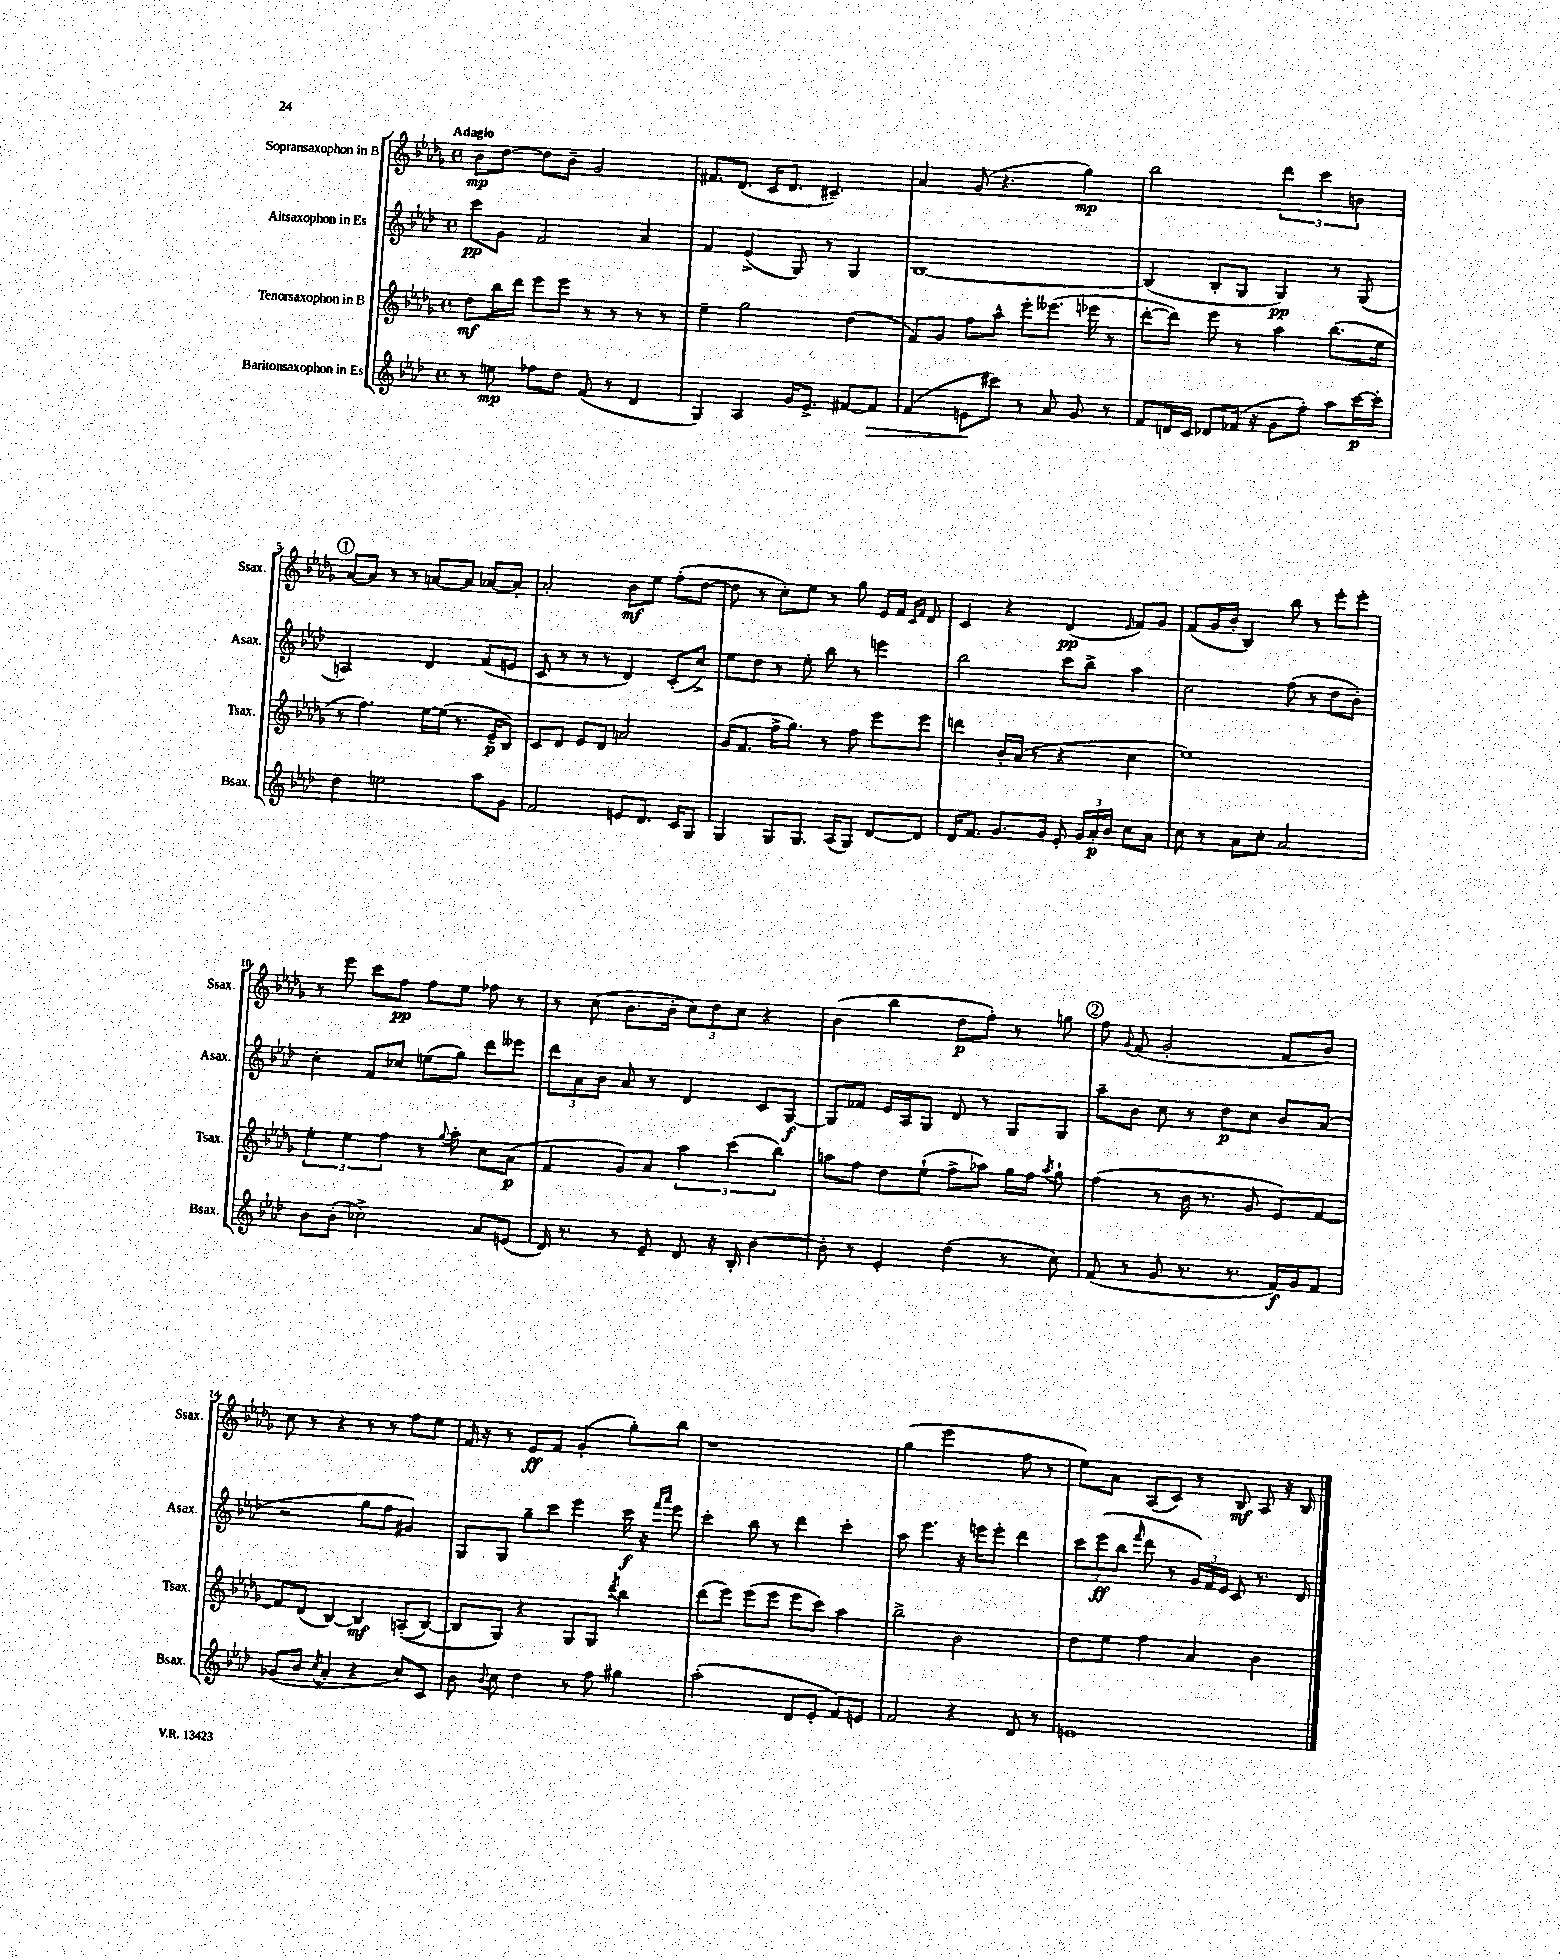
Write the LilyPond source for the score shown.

<<
\new StaffGroup <<
\new Staff = "s0" \with { instrumentName = "Sopransaxophon in B" shortInstrumentName = "Ssax." } {
    \clef treble \key des \major \defaultTimeSignature \time 4/4 \tempo "Adagio"
    \autoBeamOff bes'8[\mp des''8]~ des''8[ bes'8]-- ges'2 |
    fis'8.[ des'8.]( c'16[ des'8.] cis'4.--) |
    aes'4 ges'8( r4. ges''4\mp) |
    bes''2 \tuplet 3/2 { des'''4 c'''4 b'4 } |
    \mark \markup { \circle "1" } aes'8[~ aes'8] r8 r8 a'8[~ a'8] aes'8[~ aes'8]-. |
    aes'2-. bes'8[\mf ees''8] f''8[-.( des''8]~ |
    des''8 r8 c''8[-.) ees''8] r8 ges''8 ees'16[ f'16] \grace { c'16[ f'16] } des'8 |
    c'4 r4 des'4\pp( \grace { ees'16 } f'8[) ges'8] |
    f'8[( ges'16 bes'16]-. bes4) bes''8 r8 ees'''8[-. ees'''8]-. |
    r8 ees'''8 c'''8[ f''8]\pp f''8[ ees''8] fes''8 r8 |
    r8 c''8( bes'8.[ bes'16]-. \tuplet 3/2 { c''8[) des''8 c''8] } r4 |
    bes'4( bes''4 des''8[\p f''8]-.) r8 g''8 |
    \mark \markup { \circle "2" } f''8 \appoggiatura { ges'8 } f'8( ges'2-. f'8[ bes'8]) |
    c''8 r8 r4 r8 r8 f''8[ ees''8] |
    f'16 r16 r8 ees'8[\ff f'8] ges'4-.( ges''8[-.) bes''8] |
    r1 |
    ges''4( ees'''2 f''8 r8 |
    ees''8[) aes'8] aes8[( c'8]) r8 bes8\mf aes8 r16 bes16 \bar "|." |
}
\new Staff = "s1" \with { instrumentName = "Altsaxophon in Es" shortInstrumentName = "Asax." } {
    \clef treble \key aes \major \defaultTimeSignature \time 4/4
    \autoBeamOff c'''8[\pp g'8] f'2 aes'4 |
    f'4 ees'4->( g8) r8 g4 |
    bes1~ |
    bes4( bes8[-. g8] g4\pp) r8 g8( |
    \mark \markup { \circle "1" } a2) des'4 f'8[( e'8] |
    c'8 r8 r8 r8 des'4) c'8[-.( c''8]->) |
    ees''8[ des''8] r8 ees''8-. bes''8 r8 e'''4 |
    bes''2 c'''8[ bes''8]-> aes''4 |
    c''2 f''8( r8 des''8[ bes'8]-.) |
    c''4-. f'8[ ces''8] e''8[( g''8]) des'''8[ eeses'''8] |
    \tuplet 3/2 { des'''8[ aes'8 bes'8] } aes'8 r8 des'4 c'8[ g8]~\f |
    g8[ fes'8] ees'16[ aes16 g8] des'8 r8 g8[ g8] |
    \mark \markup { \circle "2" } aes''8[-- bes'8] c''8 r8 des''8[\p c''8] bes'8[ aes'8]( |
    r2 g''8[ f''8] gis'4) |
    g8[ g8] g''8[-- c'''8] ees'''4 c'''16\f r16 \grace { f'''16[ aes'''16] } ees'''8 |
    c'''4-. bes''8 r8 des'''4 c'''4-. |
    aes''8 ees'''4. r16 e'''16[ e'''8]-. des'''4 |
    \tuplet 3/2 { c'''8[ ees'''8\ff( bes''8] } \grace { f'''16 } des'''8 r8 \tuplet 3/2 { g'16[) f'16 ees'16] } c'8 r8. des'16 \bar "|." |
}
\new Staff = "s2" \with { instrumentName = "Tenorsaxophon in B" shortInstrumentName = "Tsax." } {
    \clef treble \key des \major \defaultTimeSignature \time 4/4
    \autoBeamOff des''8[\mf bes''16 des'''16] ees'''8[ ees'''8] r8 r8 r8 r8 |
    ees''4-- ges''2 des''4( |
    f'8[) ges'8] f''8[ aes''8]-^ ees'''8[-. eeses'''8.]( ees'''16 r8 |
    des'''8[~-. des'''8]) ees'''8 r8 aes''4 bes''8.[( ees''16] |
    \mark \markup { \circle "1" } r8 f''4.) ees''16[~ ees''16]( r8. ees'16[--\p bes8]) |
    c'8[ des'8] ees'8[ des'8] a'2 |
    ges'16[( f'8.] f''16[-> ges''8.]) r8 f''8 ees'''8[ ees'''8] |
    d'''4 bes'16[-. aes'16]( r8 r4 c''4 |
    ees''1) |
    \tuplet 3/2 { ees''4-. ees''4 f''4 } r8 \appoggiatura { ges''8 } aes''8-. c''8[ aes'8]\p( |
    f'4 ges'8[) aes'8] \tuplet 3/2 { aes''4 c'''4( bes''4) } |
    a''8[ f''8] des''8[ ees''8]-!( f''8[-> aes''8]) ges''16[ f''16] \acciaccatura { aes''8 } ges''8-! |
    \mark \markup { \circle "2" } f''4( r8 bes'16 r8. ges'8 ees'8[) f'8]~ |
    f'8[ des'8]( bes4~) bes4\mf a8[-.(\( bes8]~) |
    bes8[ ges8]\) r4 ges8[ ges8] \acciaccatura { des'''8 } bes''4 |
    des'''8[( ees'''8]) ees'''8[( ees'''8] ees'''8[ c'''8]) aes''4 |
    bes''2-> bes'2 |
    des''8[ ees''8] f''4 aes'4 bes'4 \bar "|." |
}
\new Staff = "s3" \with { instrumentName = "Baritonsaxophon in Es" shortInstrumentName = "Bsax." } {
    \clef treble \key aes \major \defaultTimeSignature \time 4/4
    \autoBeamOff r8 e''8\mp fes''8[ des''8] f'8( r8 des'4 |
    g4) aes4 g'16[ ees'8.]-> fis'8[~ fis'8]\> |
    f'4( e'8[\! cis'''8]) r8 aes'8 g'8 r8 |
    f'8[ d'16 c'16] des'8[ fes'16]( r16 g'8[ f''8]-.) aes''8[ c'''16~\p c'''16]-. |
    \mark \markup { \circle "1" } des''4 e''2 aes''8[ g'8] |
    f'2 e'8[ des'8.] c'16[ g8] |
    g4 g8[ g8.] aes16[( g8]) des'8[~ des'8] |
    des'16[ f'8.] g'8.[ g'16] ees'8-. \tuplet 3/2 { g'16[ aes'16-.\p bes'16] } c''8[ aes'8] |
    c''8 r8 aes'8[ c''8]-. aes'2 |
    bes'8[ bes'8]-.( ces''2->) aes'8[ e'8]( |
    des'16) r8. r8 ees'8-- des'8 r16 bes16-. bes'4~ |
    bes'8-. r8 ees'4-. des''4( r8 c''8) |
    \mark \markup { \circle "2" } f'8( r8 g'8 r8. r8. f'16[\f) g'16 f'8] |
    ges'8[( bes'8] \acciaccatura { c''8 } aes'4-. r4 c''8[) c'8] |
    bes'8 \appoggiatura { bes'8 } c''8 des''4 r8 f''8 gis''4 |
    aes''2-.( des'8[ ees'8]-. f'8[) e'8] |
    f'2 r4 des'8 r8 |
    e'1 \bar "|." |
}
>>
>>
